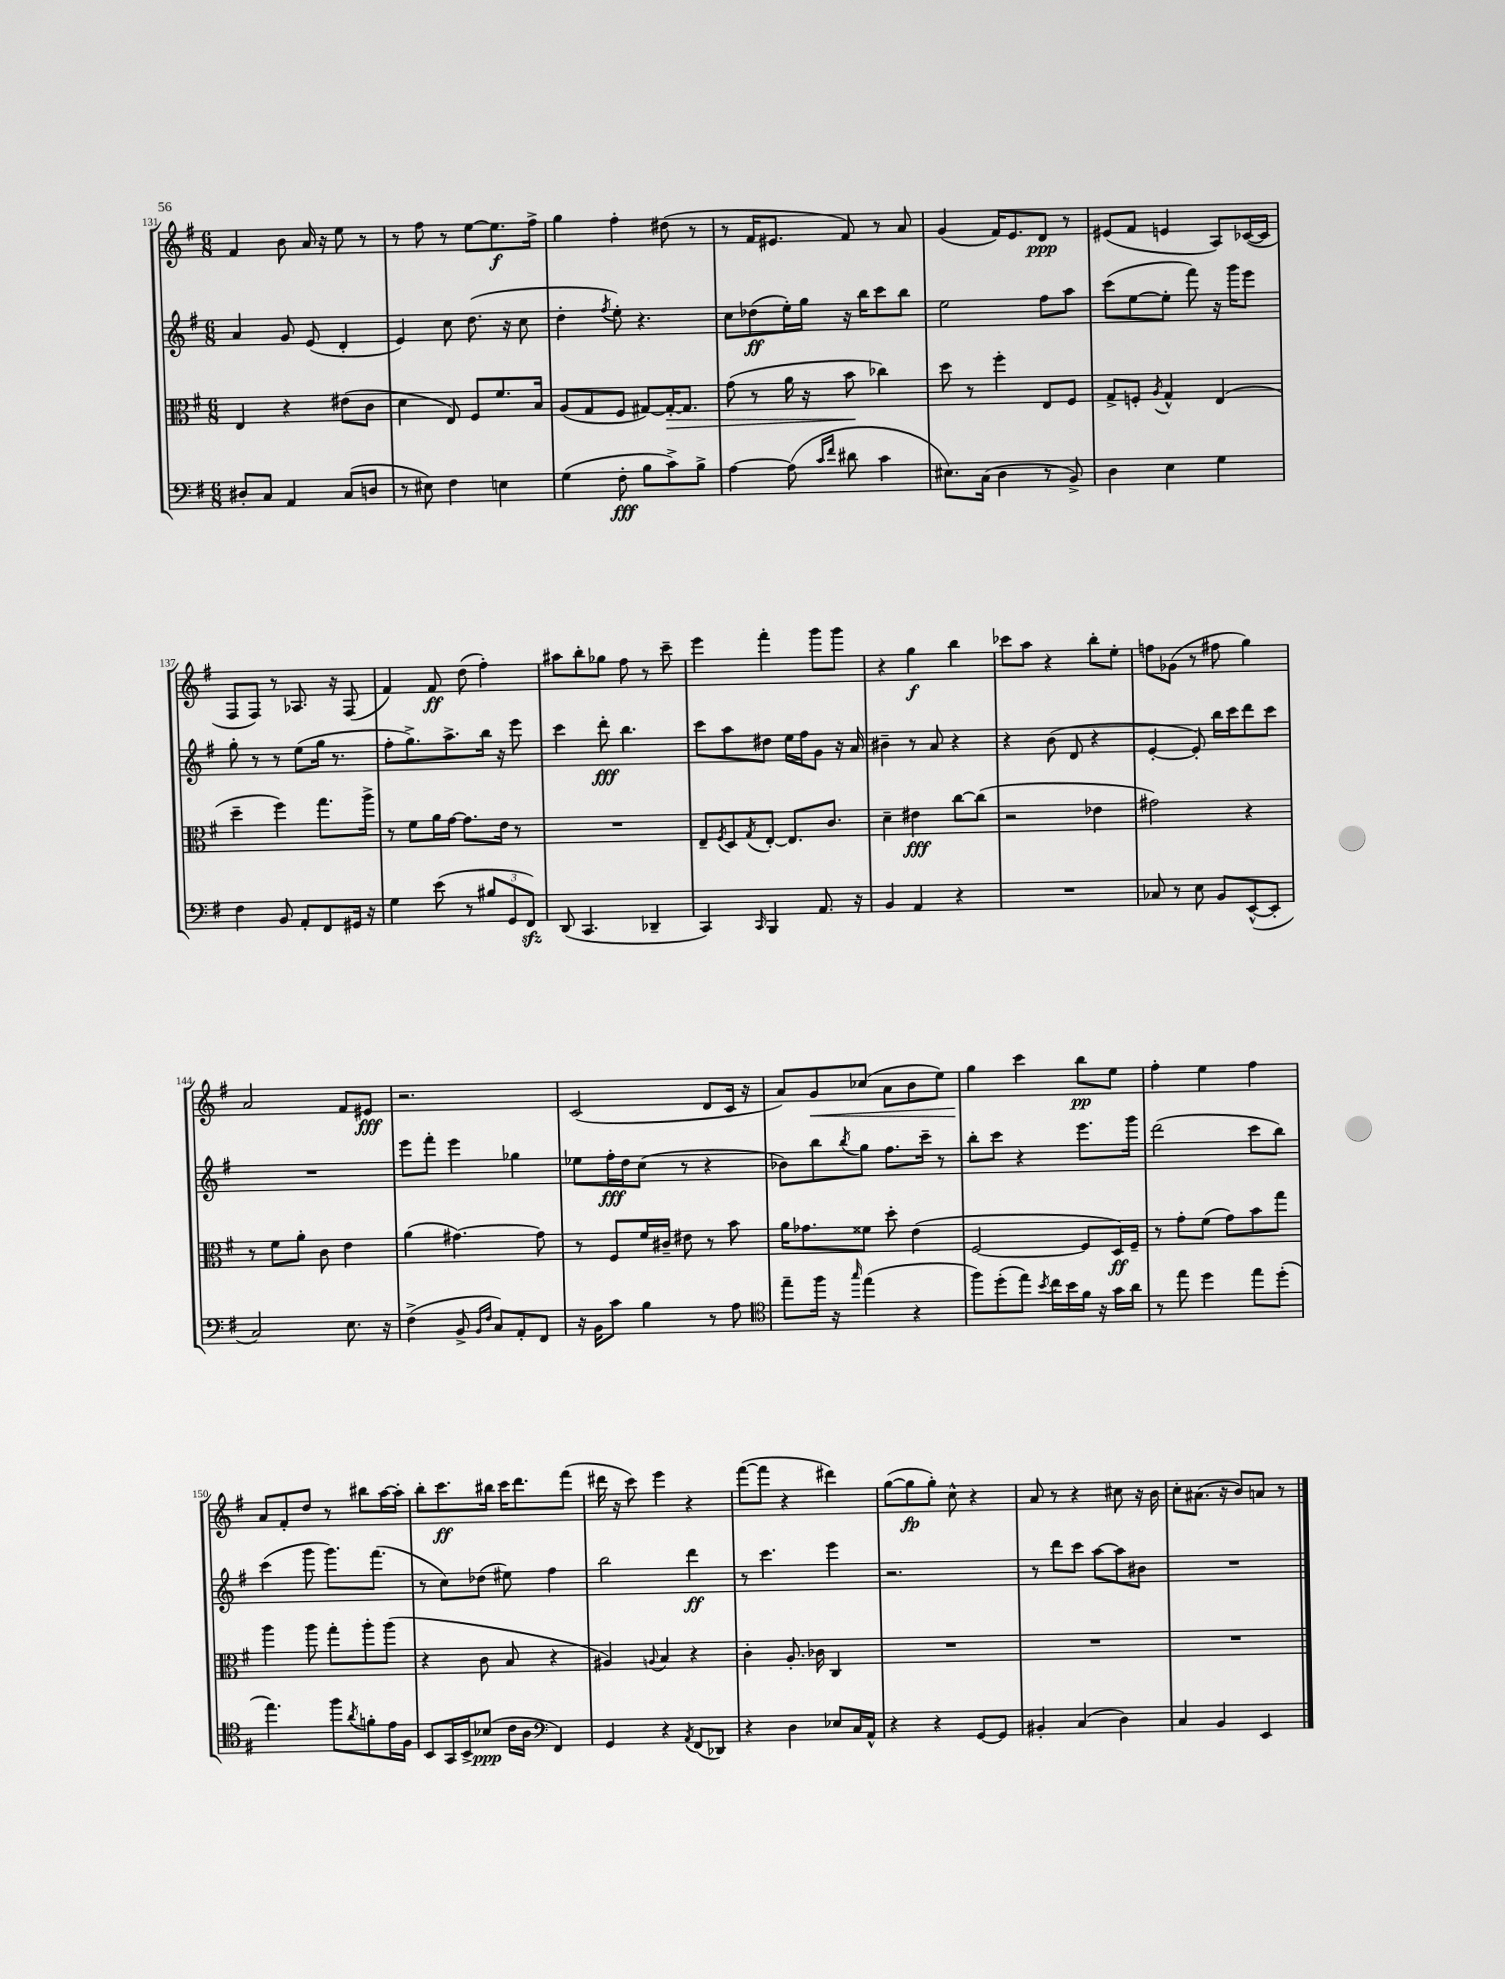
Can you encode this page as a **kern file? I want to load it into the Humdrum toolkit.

**kern	**kern	**kern	**kern
*staff4	*staff3	*staff2	*staff1
*clefF4	*clefC3	*clefG2	*clefG2
*k[f#]	*k[f#]	*k[f#]	*k[f#]
*M6/8	*M6/8	*M6/8	*M6/8
8D#'	4E	4a	4f#
8C	.	.	.
4AA	4r	8g	8b
.	.	(8e	16a
.	.	.	16r
(8C	(8e#	4d'	8ee
8D	8c	.	8r
=	=	=	=
8r	4d	4e)	8r
8E#)	.	.	8ff#
4F#	8E)	8cc	8r
.	8F#	(8.dd	[8ee
4E	8.f#	.	8.ee]
.	.	16r	.
.	.	8cc	.
.	16B	.	16ff#^
=	=	=	=
(4G	(8A	4dd'	4gg
.	8G	.	.
.	.	8qff#	.
8F#'	8F#	8ee')	4ff#'
8B	[8G#)	4.r	.
8c^)	16G#'_	.	(8dd#
.	8.G#]	.	.
8B^	.	.	8r
=	=	=	=
[4A	(8g	8cc	8r
.	8r	(8dd-	16f#
.	.	.	8.e#
(8A]	16a	16ee')	.
.	16r	16gg	.
16qqc	.	.	.
16qqf#	.	.	.
8d#	8b	16r	8f#)
.	.	16bb	.
4c	4cc-)	8ccc	8r
.	.	8bb	8a
=	=	=	=
8.E#)	8dd	2ee	(4g
.	8r	.	.
(16C	.	.	.
4D	4ff#'	.	16f#)
.	.	.	8.e
8r	8E	8ff#	8d
8BB^)	8F#	8aa	8r
=	=	=	=
4D	8G^	(8ccc	(8e#
.	8F'	[8ee	8f#
.	8qA	.	.
4E	4G^^	8ee']	4e
.	.	8fff#)	.
4G	(4E	16r	8A)
.	.	16ggg	.
.	.	8eee	([16c-
.	.	.	16c-]
=	=	=	=
4F#	4dd~	8gg'	8F#
.	.	8r	8F#)
8BB	4ff#)	8r	8r
8AA'	.	(8ee	8.A-
8FF#	8.gg	16gg	.
.	.	8.r	16r
16GG#	.	.	(8F#
16r	16aa^	.	.
=	=	=	=
4G	8r	8ff#'	4f#)
.	8f#	8.gg^)	.
(8e	16a	.	8f#
.	[16g	8.aa^	.
8r	8.g]	.	(8dd
12B#	.	16bb	4ff#')
.	16e	16r	.
12GG	.	.	.
.	8r	8eee	.
12FF#)	.	.	.
=	=	=	=
(8DD	2.r	4ccc	8aa#
4.CC	.	.	8bb'
.	.	8ddd'	8gg-
.	.	4.bb	8ff#
4DD-~	.	.	8r
.	.	.	8ccc~
=	=	=	=
4CC)	8E~	8ccc	4eee
.	8qF#	.	.
.	8D	8aa	.
16qqCC	8qG	.	.
4BBB	[8E'	8dd#	4fff#'
.	8.E]	16ee	.
.	.	16ff#	.
8.AA	.	8g	8ggg
.	8.c	.	.
.	.	16r	8ggg
16r	.	16a	.
=	=	=	=
4BB	4d~	4b#~	4r
4AA	4e#	8r	4gg
.	.	8a	.
4r	[8cc	4r	4bb
.	(8cc]	.	.
=	=	=	=
2.r	2r	4r	8ccc-
.	.	.	8aa
.	.	(8b	4r
.	.	8d	.
.	4e-	4r	8bb'
.	.	.	8ee'
=	=	=	=
8C-	2g#)	[4e'	8ff
8r	.	.	(8g-
8E	.	8e'])	8r
8BB	.	16bb	8ff#
.	.	16ccc	.
([8EE^^	4r	8ddd	4gg)
8EE']	.	8ccc	.
=	=	=	=
2C)	8r	2.r	2a
.	8f#	.	.
.	8a'	.	.
.	8c	.	.
8.E	4e	.	8f#
.	.	.	8e#
16r	.	.	.
=	=	=	=
(4F#^	(4a	8eee	2.r
.	.	8fff#'	.
8BB^	[4.g#)	4eee	.
16qqBB	.	.	.
16qqF#	.	.	.
8C)	.	.	.
8AA'	.	4gg-	.
8FF#	8g#]	.	.
=	=	=	=
16r	8r	8ee-	(2c
16BB	.	.	.
8c	8F#	16ff#'	.
.	.	16dd	.
4B	16f#	(8cc	.
.	16c#~	.	.
.	8e#	8r	.
8r	8r	4r	8d
8A	8b	.	16c
.	.	.	16r
=	=	=	=
*clefC4	*	*	*
8ee~	16a	8b-)	8a)
.	8.g-	.	.
16ff#	.	8bb	8g
16r	.	.	.
16qqgg	.	8qbb	.
(4ee	8f##	8gg	(8cc-
.	8dd'	8.ff#	8a
4r	(4e	.	8b
.	.	16ccc~	.
.	.	8r	8ee)
=	=	=	=
8ff#)	[2F#	8bb'	4gg
(8dd'	.	8ccc	.
8ee)	.	4r	4ccc
8qb	.	.	.
16cc	.	.	.
16b	.	.	.
16f#	8F#]	8.eee	8bb
16r	.	.	.
16g	16D)	.	8ee
16a	16F#~	16ggg	.
=	=	=	=
8r	8r	(2ddd	4ff#'
8ee	8g'	.	.
4dd	(8f#	.	4ee
.	8g)	.	.
8ee	8b	8ccc	4ff#
(8dd'	8gg	8bb)	.
=	=	=	=
4.ee)	4aa	(4ccc	8a
.	.	.	8f#'
.	8aa	8ggg	8dd
8ff#	8gg'	8.ggg)	8r
8qa	.	.	.
8f'	8aa'	.	8bb#
.	.	(8.fff#	.
16e	(8aa	.	[16aa
16F#	.	.	16aa']
=	=	=	=
8BB	4r	8r	8bb'
16GG	.	8cc)	8.ccc
16BB^	.	.	.
(8B-	8c	(8dd-	.
.	.	.	16bb#
16c	8B	8ee#)	16ccc
16A	.	.	8.ddd
*clefF4	*	*	*
4FF#)	4r	4ff#	.
.	.	.	(8fff#
=	=	=	=
4GG	4A#)	2bb	16ddd#
.	.	.	16r
.	.	.	8ccc)
.	8qqA	.	.
4r	4B	.	4eee
8qAA	.	.	.
(8FF#	4r	4ddd	4r
8DD-)	.	.	.
=	=	=	=
4r	4c'	8r	([8fff#
.	.	4.ccc	8fff#]
4D	8.A'	.	4r
.	16c-	.	.
8E-	4C	4eee	4ddd#)
16C	.	.	.
16AA^^	.	.	.
=	=	=	=
4r	2.r	2.r	([8gg
.	.	.	8gg]
4r	.	.	8gg')
.	.	.	8cc^^
[8GG	.	.	4r
8GG]	.	.	.
=	=	=	=
4BB#'	2.r	8r	8a
.	.	8ddd	8r
(4C	.	8ccc	4r
.	.	[8aa	.
4D)	.	8aa]	8cc#
.	.	8b#	16r
.	.	.	16b
=	=	=	=
4C	2.r	2.r	8cc'
.	.	.	(8.a#
4BB	.	.	.
.	.	.	16r
.	.	.	8b)
4EE	.	.	8a
.	.	.	8r
==	==	==	==
*-	*-	*-	*-
